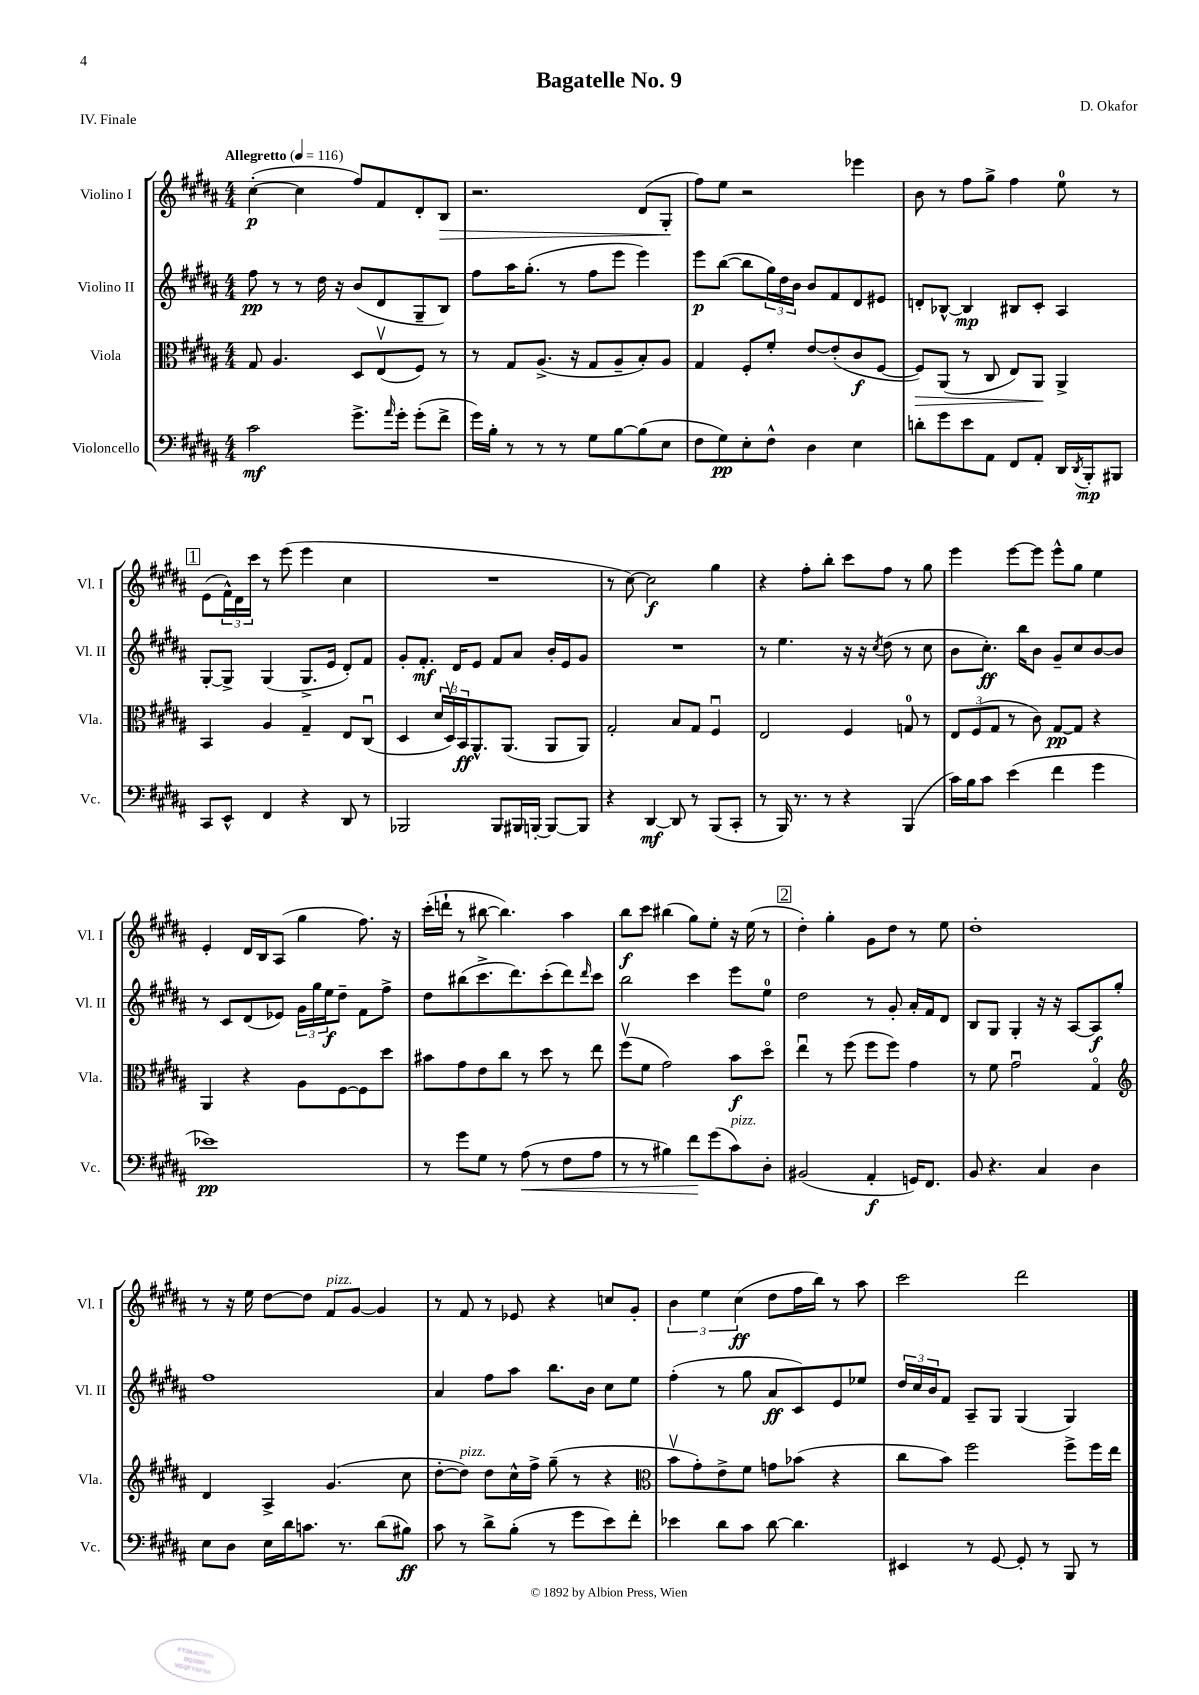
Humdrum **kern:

**kern	**dynam	**kern	**dynam	**kern	**dynam	**kern	**dynam
*part4	*part4	*part3	*part3	*part2	*part2	*part1	*part1
*staff4	*staff4	*staff3	*staff3	*staff2	*staff2	*staff1	*staff1
*I"Violoncello	*	*I"Viola	*	*I"Violino II	*	*I"Violino I	*
*I'Vc.	*	*I'Vla.	*	*I'Vl. II	*	*I'Vl. I	*
*clefF4	*	*clefC3	*	*clefG2	*	*clefG2	*
*k[f#c#g#d#a#]	*	*k[f#c#g#d#a#]	*	*k[f#c#g#d#a#]	*	*k[f#c#g#d#a#]	*
*M4/4	*	*M4/4	*	*M4/4	*	*M4/4	*
*MM116	*	*MM116	*	*MM116	*	*MM116	*
=1	=1	=1	=1	=1	=1	=1	=1
!	!	!	!	!	!	!LO:TX:a:B:t=Allegretto	!
2c#\	mf	8G#/	.	8ff#\	pp	([4cc#'\	p
.	.	4.A#/	.	8r	.	.	.
.	.	.	.	8r	.	4cc#\]	.
.	.	.	.	16dd#\	.	.	.
.	.	.	.	16r	.	.	.
8.g#^\L	.	8D#/L	.	(8b/L	.	8ff#/L)	.
.	.	(8Ev/	.	8d#/	.	8f#/	.
16qqa#/	.	.	.	.	.	.	.
16g#'\Jk	.	.	.	.	.	.	.
(8g#'\L	.	8F#/J)	.	8G#~/	.	8d#'/	.
!	!	!	!	!	!	!	!LO:HP:b
8f#^\J	.	8r	.	8B/J)	.	8B/J	>
=2	=2	=2	=2	=2	=2	=2	=2
16g#\LL)	.	8r	.	8ff#\L	.	2.r	.
16B'\JJ	.	.	.	.	.	.	.
8r	.	8G#/L	.	16aa#\K	.	.	.
.	.	.	.	(8.gg#'\J	.	.	.
8r	.	(8.A#^/J	.	.	.	.	.
8r	.	.	.	8r	.	.	.
.	.	16r	.	.	.	.	.
8G#\L	.	8G#/L	.	8ff#\L	.	.	.
[8B\	.	8A#~/	.	8eee\J	.	.	.
(8B\]	.	8B'/)	.	4eee\)	.	(8d#/L	.
8E\J	.	8A#/J	.	.	.	8G#'/J	.
.	.	.	.	.	.	.	]
=3	=3	=3	=3	=3	=3	=3	=3
8F#\L	.	4G#/	.	8eee\L	p	8ff#\L)	.
8G#\)	pp	.	.	([8bb\J	.	8ee\J	.
8E'\	.	8F#'/L	.	8bb\L]	.	2r	.
8F#^^\J	.	8f#'/J	.	24gg#\L)	.	.	.
.	.	.	.	24dd#\	.	.	.
.	.	.	.	24b\JJ	.	.	.
4D#\	.	[8e/L	.	8b/L	.	.	.
.	.	(8e'/]	.	8f#/	.	.	.
4E\	.	8c#/	f	8d#/	.	4eee-X\	.
.	.	[8F#/J	.	8e#X/J	.	.	.
=4	=4	=4	=4	=4	=4	=4	=4
!	!	!	!LO:HP:b	!	!	!	!
8dn'\L	.	8F#/L])	>	8dn'/L	.	8b\	.
8g#\	.	(8AA#/J	.	[8B-X^^/J	.	8r	.
8e\	.	8r	.	4B-/]	mp	8ff#\L	.
8AA#\J	.	8C#/	.	.	.	8gg#^\J	.
8FF#/L	.	8E/L)	.	8B#X/L	.	4ff#\	.
8AA#'/J	.	8AA#/J	.	8c#'/J	.	.	.
16DD#/LL	.	4AA#^/	]	4A#/	.	8ee\	.
8qDD#/	.	.	.	.	.	.	.
16BBB'/J	mp	.	.	.	.	.	.
8BBB#X/J	.	.	.	.	.	8r	.
!!LO:LB:g=z
!!LO:REH:place=s1:t=1
=5	=5	=5	=5	=5	=5	=5	=5
8CC#/L	.	4BB/	.	[8G#'/L	.	(8e\L	.
8EE^^/J	.	.	.	8G#^/J]	.	24f#^^\L)	.
.	.	.	.	.	.	24d#\	.
.	.	.	.	.	.	24ccc#\JJ	.
4FF#/	.	4A#/	.	(4G#/	.	8r	.
.	.	.	.	.	.	(8eee\	.
4r	.	4G#~/	.	8.G#^/L	.	4eee\	.
.	.	.	.	16e/Jk	.	.	.
8DD#/	.	8E/L	.	8d#'/L)	.	4cc#\	.
8r	.	(8C#u/J	.	8f#/J	.	.	.
=6	=6	=6	=6	=6	=6	=6	=6
2BBB-X/	.	4D#/	.	8g#'/L	.	1r	.
.	.	.	.	8.f#'/J	mf	.	.
.	.	24d#/LL	.	.	.	.	.
.	.	24D#v/)	.	.	.	.	.
.	.	.	.	16d#/KL	.	.	.
.	.	24BB/J	ff	.	.	.	.
.	.	8.AA#^^/	.	8e/J	.	.	.
8BBB-/L	.	.	.	8f#/L	.	.	.
.	.	(8.AA#/J	.	.	.	.	.
16BBB#X/L	.	.	.	8a#/J	.	.	.
[16BBBn'/JJ	.	.	.	.	.	.	.
8BBB/L_	.	8AA#/L	.	16b'/LL	.	.	.
.	.	.	.	16e/J	.	.	.
8BBB/J]	.	8AA#/J)	.	8g#/J	.	.	.
=7	=7	=7	=7	=7	=7	=7	=7
4r	.	2G#'/	.	1r	.	8r	.
.	.	.	.	.	.	[8cc#\)	.
[4DD#/	mf	.	.	.	.	2cc#\]	f
8DD#/]	.	8B/L	.	.	.	.	.
8r	.	8G#/J	.	.	.	.	.
(8BBB/L	.	4F#u/	.	.	.	4gg#\	.
8CC#'/J	.	.	.	.	.	.	.
=8	=8	=8	=8	=8	=8	=8	=8
8r	.	2E/	.	8r	.	4r	.
16BBB/)	.	.	.	4.ee\	.	.	.
8.r	.	.	.	.	.	.	.
.	.	.	.	.	.	8ff#'\L	.
8r	.	.	.	.	.	8bb'\J	.
4r	.	4F#/	.	16r	.	8ccc#\L	.
.	.	.	.	16r	.	.	.
.	.	.	.	8qcc#/	.	.	.
.	.	.	.	(8dd#\	.	8ff#\J	.
(4BBB/	.	8Gn/	.	8r	.	8r	.
.	.	8r	.	8cc#\	.	8gg#\	.
=9	=9	=9	=9	=9	=9	=9	=9
16c#\LL)	.	12E/L	.	8b\L	.	4eee\	.
16B\J	.	.	.	.	.	.	.
.	.	(12F#/	.	.	.	.	.
8c#\J	.	.	.	8.cc#'\J)	ff	.	.
.	.	12G#/J	.	.	.	.	.
(4e\	.	8r	.	.	.	[8eee\L	.
.	.	.	.	16bb\KL	.	.	.
.	.	8c#\)	.	8b\J	.	8eee\J]	.
4f#\	.	[8G#/L	pp	8g#~/L	.	8eee^^\L	.
.	.	8G#/J]	.	8cc#/	.	8gg#\J	.
4g#\	.	4r	.	[8b/	.	4ee\	.
.	.	.	.	8b/J]	.	.	.
!!LO:LB:g=z
=10	=10	=10	=10	=10	=10	=10	=10
1e-X)	pp	4AA#/	.	8r	.	4e'/	.
.	.	.	.	8c#/L	.	.	.
.	.	4r	.	(8d#/	.	16d#/LL	.
.	.	.	.	.	.	16B/J	.
.	.	.	.	8e-X/J)	.	(8A#/J	.
.	.	8A#\L	.	24g#\LL	.	4gg#\	.
.	.	.	.	24gg#\	.	.	.
.	.	.	.	24ee\J	f	.	.
.	.	[8F#\	.	8dd#~\J	.	.	.
.	.	8F#\]	.	8f#\L	.	8.ff#\)	.
.	.	8dd#\J	.	8ff#^\J	.	.	.
.	.	.	.	.	.	16r	.
=11	=11	=11	=11	=11	=11	=11	=11
8r	.	8b#X\L	.	8dd#\L	.	(16ccc#'\LL	.
.	.	.	.	.	.	16dddn`\JJ	.
8g#\L	.	8g#\	.	(8bb#X\	.	8r	.
8G#\J	.	8e\	.	8.ccc#^\	.	[8bb#X\	.
8r	.	8cc#\J	.	.	.	4.bb#\])	.
.	.	.	.	8.ddd#\)	.	.	.
!	!LO:HP:b	!	!	!	!	!	!
(8A#\	<	8r	.	.	.	.	.
8r	.	8dd#\	.	(8ccc#'\	.	.	.
8F#\L	.	8r	.	8ddd#\)	.	4aa#\	.
.	.	.	.	16qqddd#/	.	.	.
8A#\J	.	8ee\	.	8ccc#\J	.	.	.
=12	=12	=12	=12	=12	=12	=12	=12
8r	.	(8ff#v\L	.	2bb\	.	8bb\L	f
8r	.	8f#\J	.	.	.	8ccc#\J	.
4B#X\)	.	2g#\)	.	.	.	(4bb#X\	.
8f#\L	.	.	.	4ccc#\	.	8gg#\L)	.
(8g#\	[	.	.	.	.	8ee'\J	.
!LO:TX:a:i:t=pizz.	!	!	!	!	!	!	!
8c#\)	.	8b\L	f	8eee\L	.	16r	.
.	.	.	.	.	.	(16ee\	.
8D#'\J	.	8dd#\J	.	8ee\J	.	8r	.
!!LO:REH:place=s1:t=2
=13	=13	=13	=13	=13	=13	=13	=13
(2BB#X/	.	4eeu\	.	2dd#\	.	4dd#'\)	.
.	.	8r	.	.	.	4gg#'\	.
.	.	(8ff#\	.	.	.	.	.
4AA#'/	f	8ff#\L	.	8r	.	8g#\L	.
.	.	8ff#\J)	.	8g#'/	.	8dd#\J	.
16GGn/KL)	.	4g#\	.	16a#'/LL	.	8r	.
8.FF#/J	.	.	.	16f#/J	.	.	.
.	.	.	.	8d#/J	.	8ee\	.
=14	=14	=14	=14	=14	=14	=14	=14
8BB/	.	8r	.	8B/L	.	1dd#'	.
4.r	.	8f#\	.	8G#/J	.	.	.
.	.	2g#u\	.	4G#'/	.	.	.
4C#/	.	.	.	16r	.	.	.
.	.	.	.	16r	.	.	.
.	.	.	.	[8A#/L	.	.	.
4D#\	.	4G#/	.	8A#/]	f	.	.
.	.	.	.	8gg#'/J	.	.	.
!!LO:LB:g=z
=15	=15	=15	=15	=15	=15	=15	=15
*	*	*clefG2	*	*	*	*	*
8E\L	.	4d#/	.	1ff#	.	8r	.
8D#\J	.	.	.	.	.	16r	.
.	.	.	.	.	.	16ee\	.
16E\LL	.	4A#^/	.	.	.	[8dd#\L	.
16d#\J	.	.	.	.	.	.	.
8.cn\J	.	.	.	.	.	8dd#\J]	.
!	!	!	!	!	!	!LO:TX:a:i:t=pizz.	!
.	.	(4.g#/	.	.	.	8f#/L	.
8.r	.	.	.	.	.	.	.
.	.	.	.	.	.	[8g#/J	.
(8d#\L	.	.	.	.	.	4g#/]	.
8B#X\J)	ff	8cc#\	.	.	.	.	.
=16	=16	=16	=16	=16	=16	=16	=16
8c#\	.	[8dd#'\L	.	4a#/	.	8r	.
!	!	!LO:TX:a:i:t=pizz.	!	!	!	!	!
8r	.	8dd#\J])	.	.	.	8f#/	.
8d#^\L	.	8dd#\L	.	8ff#\L	.	8r	.
(8B'\J	.	16cc#^^\L	.	8aa#\J	.	8e-X/	.
.	.	16ff#^\JJ	.	.	.	.	.
8r	.	(8gg#~\	.	8.bb\L	.	4r	.
8g#\L	.	8r	.	.	.	.	.
.	.	.	.	16b\Jk	.	.	.
8e\)	.	4r	.	8cc#\L	.	8ccn/L	.
8f#'\J	.	.	.	8ee\J	.	8g#'/J	.
=17	=17	=17	=17	=17	=17	=17	=17
*	*	*clefC3	*	*	*	*	*
4e-X\	.	8bv\L	.	(4ff#'\	.	6b\	.
.	.	8g#'\)	.	.	.	.	.
.	.	.	.	.	.	6ee\	.
8d#\L	.	8e^\	.	8r	.	.	.
.	.	.	.	.	.	(6cc#\	ff
8c#\J	.	8f#\J	.	8gg#\	.	.	.
[8d#\	.	8gn\L	.	8a#/L	ff	8dd#\L	.
4.d#\]	.	(8b-X\J	.	8c#/)	.	16ff#\L	.
.	.	.	.	.	.	16bb\JJ)	.
.	.	4r	.	8e/	.	8r	.
.	.	.	.	8ee-X/J	.	8aa#\	.
=18	=18	=18	=18	=18	=18	=18	=18
4EE#X/	.	8cc#\L	.	24dd#/LL	.	2ccc#\	.
.	.	.	.	24cc#/	.	.	.
.	.	.	.	24b/J	.	.	.
.	.	8b\J)	.	8f#/J	.	.	.
8r	.	2ff#\	.	8A#~/L	.	.	.
[8GG#/	.	.	.	8G#/J	.	.	.
8GG#'/]	.	.	.	(4G#/	.	2ddd#\	.
8r	.	.	.	.	.	.	.
8BBB/	.	8ff#^\L	.	4G#/)	.	.	.
8r	.	16ff#\L	.	.	.	.	.
.	.	16ee\JJ	.	.	.	.	.
==	==	==	==	==	==	==	==
*-	*-	*-	*-	*-	*-	*-	*-
